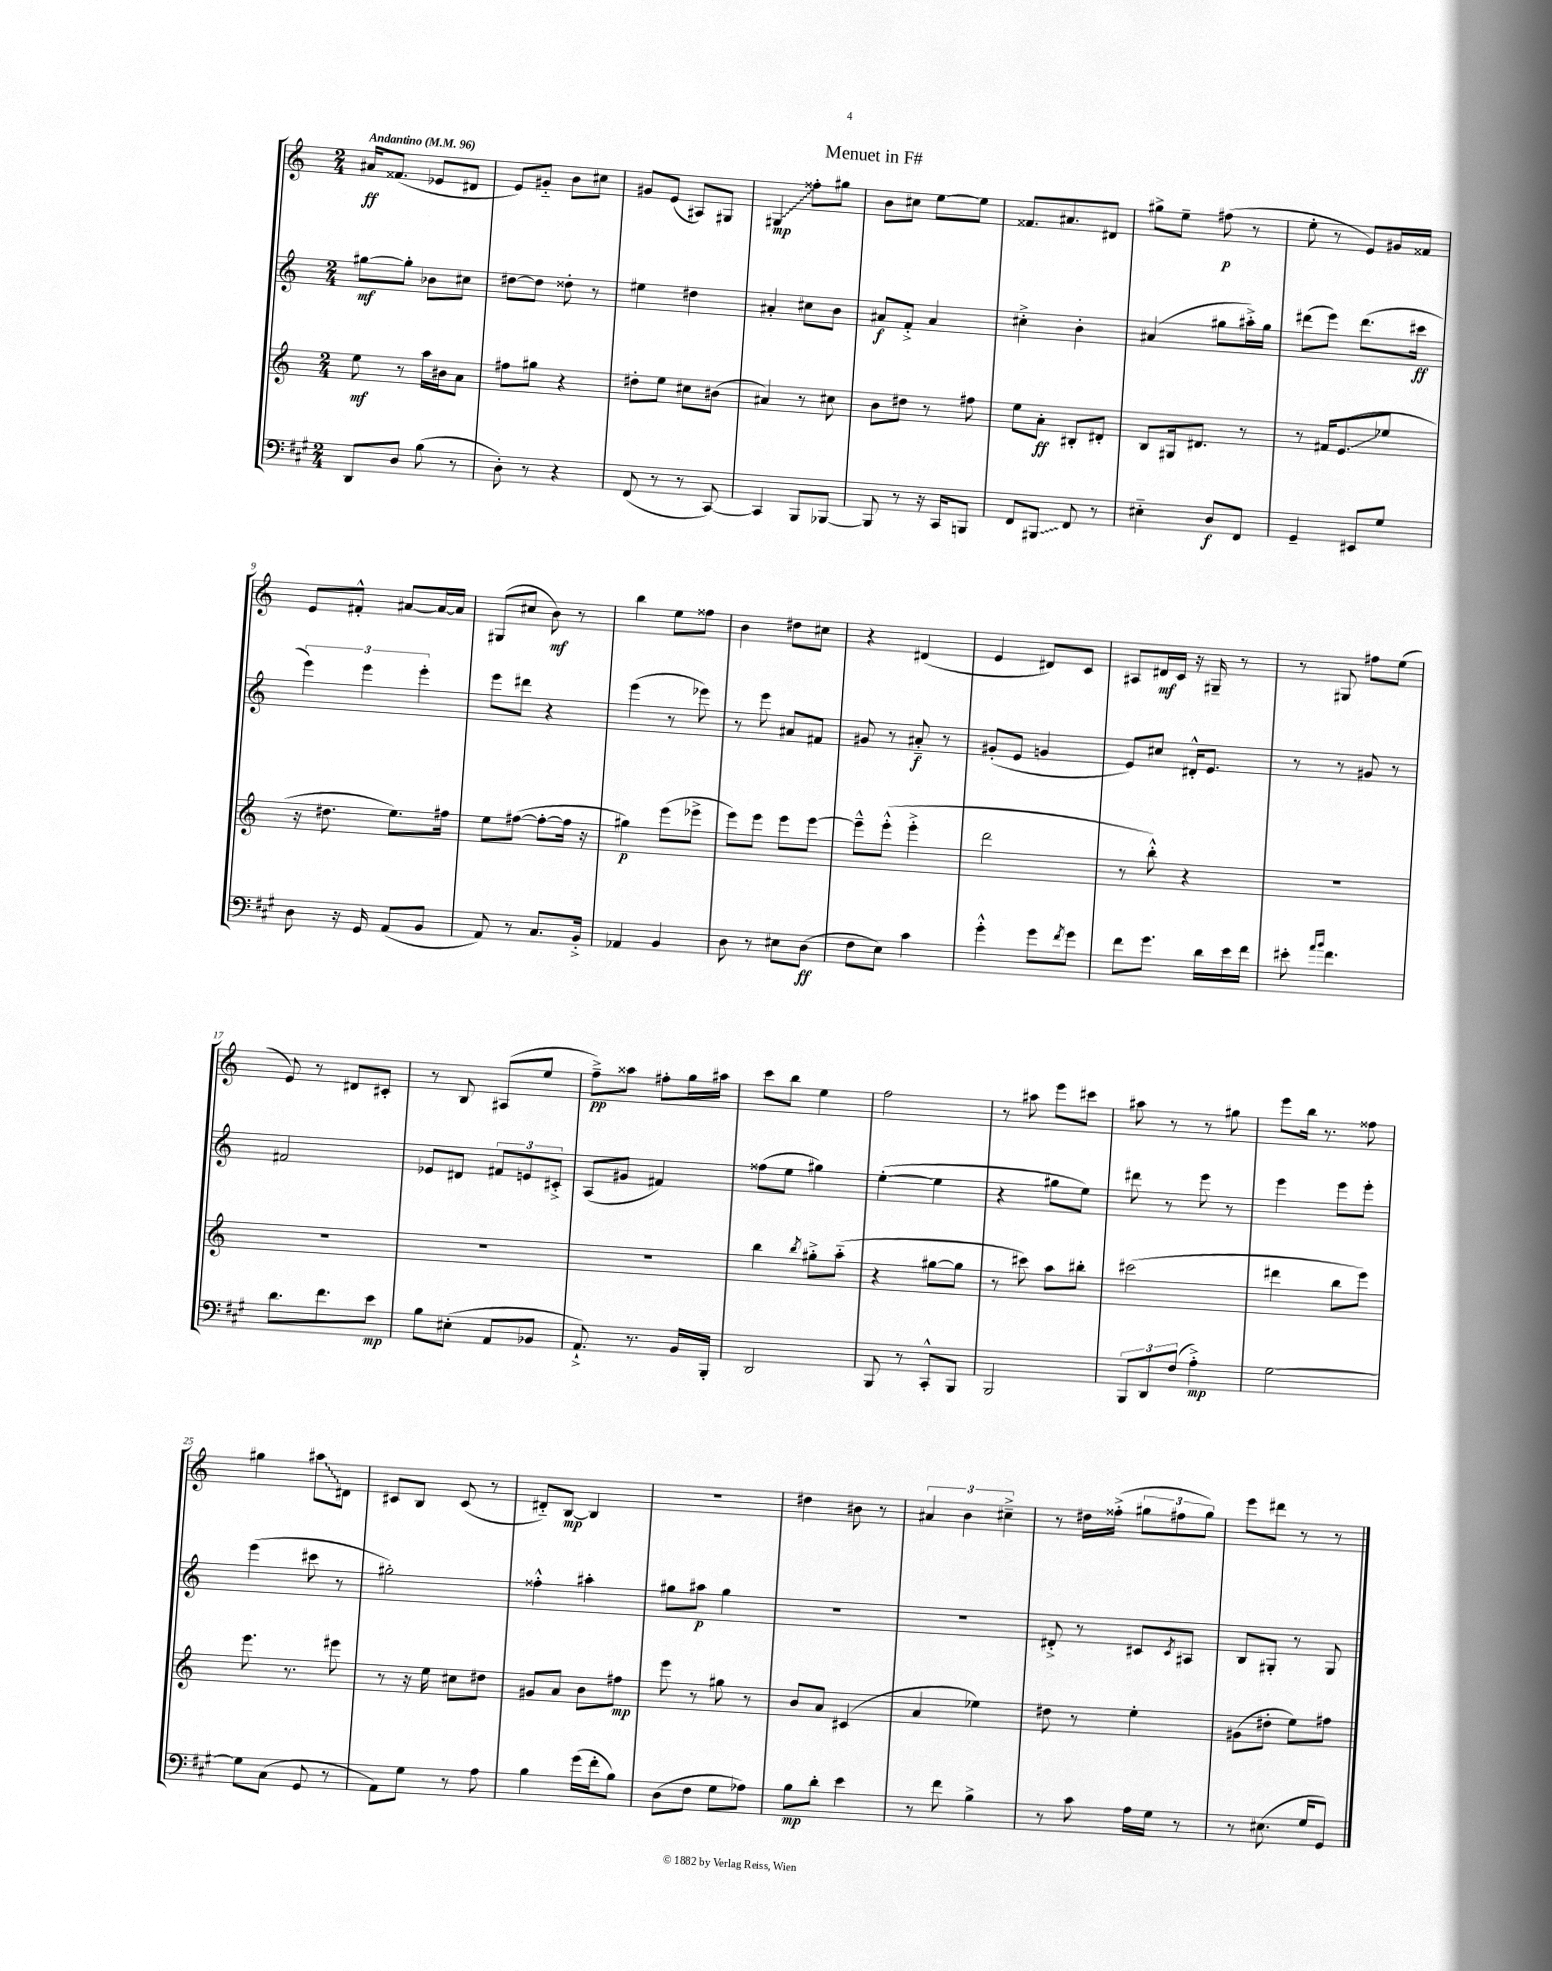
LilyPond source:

\header { title = "Menuet in F#" }
<<
\new StaffGroup <<
\new Staff = "s0" {
    \clef treble \key c \major \numericTimeSignature \time 2/4 \tempo "Andantino" 4 = 96
    ais'16\ff fisis'8.( ees'8 dis'8 |
    e'8) gis'8-_ b'8 cis''8 |
    gis'8 e'8( ais8) gis8 |
    \once \override Glissando.style = #'zigzag gis4\glissando\mp fisis''8-. gis''8 |
    b'8 cis''8 e''8~ e''8 |
    fisis'8. ais'8. dis'8 |
    gis''8-> e''8-- fis''8\p( r8 |
    e''8-. r8 e'8) gis'16 fisis'16 |
    e'8 fis'8-.-^ ais'8~ ais'16~ ais'16 |
    gis8( cis''8 b'8\mf) r8 |
    b''4 e''8 fisis''8 |
    b'4 dis''8 cis''8 |
    r4 dis'4( |
    e'4 dis'8) c'8 |
    ais8 dis'16\mf c'16 r16 gis16-- r8 |
    r8 gis8 fis''8 e''8( |
    e'8) r8 dis'8 cis'8-. |
    r8 b8 ais8( e''8 |
    f''8--->\pp) aisis''8 fis''8-. g''16 ais''16 |
    c'''8 b''8 e''4 |
    f''2 |
    r8 ais''8 e'''8 cis'''8 |
    ais''8 r8 r8 gis''8 |
    e'''8 b''16 r8. fisis''8 |
    gis''4 \once \override Glissando.style = #'zigzag ais''8\glissando dis'8 |
    cis'8 b8 cis'8( r8 |
    dis'8-_) b8~\mp b4 |
    R2 |
    dis''4 bis'8 r8 |
    \tuplet 3/2 { ais'4 b'4 cis''4---> } |
    r8 dis''16 fisis''16-.->( \tuplet 3/2 { gis''8 fis''8 gis''8) } |
    e'''8 dis'''8 r8 r8 \bar "|." |
}
\new Staff = "s1" {
    \clef treble \key c \major \numericTimeSignature \time 2/4
    gis''8~\mf gis''8-. bes'8 cis''8 |
    dis''8~ dis''8 disis''8-. r8 |
    eis''4 dis''4 |
    ais'4-. cis''8 b'8 |
    ais'8\f f'8-.-> ais'4 |
    cis''4-.-> b'4-. |
    ais'4( gis''8 ais''16-.->) gis''16 |
    dis'''8( e'''8) dis'''8.( cis'''16\ff |
    \tuplet 3/2 { e'''4) e'''4 e'''4-. } |
    e'''8 dis'''8 r4 |
    e'''4( r8 ees'''8) |
    r8 e'''8 ais'8 fis'8 |
    gis'8 r8 ais'8-_\f r8 |
    gis'8-.( e'8 g'4 |
    e'8) cis''8 dis'16-.-^ e'8. |
    r8 r8 gis'8 r8 |
    fis'2 |
    ees'8 dis'8 \tuplet 3/2 { fis'8 e'8 cis'8-.-> } |
    a8( gis'8 fis'4) |
    fisis''8( e''8 gis''4) |
    e''4~-.( e''4 |
    r4 gis''8 e''8) |
    dis'''8 r8 e'''8 r8 |
    e'''4 e'''8 e'''8-. |
    e'''4( cis'''8 r8 |
    gis''2-.) |
    fisis''4-.-^ ais''4-. |
    gis''8 ais''8\p gis''4 |
    R2 |
    R2 |
    dis'8-.-> r8 cis'8 \acciaccatura { cis'8 } ais8 |
    b8 gis8-. r8 gis8 \bar "|." |
}
\new Staff = "s2" {
    \clef treble \key c \major \numericTimeSignature \time 2/4
    e''8\mf r8 a''16 bis'16 a'8 |
    fis''8 gis''8 r4 |
    dis''8-. e''8 cis''8 bis'8( |
    ais'4) r8 cis''8 |
    b'8 dis''8 r8 fis''8 |
    e''8 a'8-.\ff bis8-. dis'8-. |
    b8 gis16 dis'8. r8 |
    r8 fis'16 e'8.\glissando( ees''8 |
    r16 dis''8. e''8.) fis''16 |
    e''8 fis''8~( fis''8~-. fis''16 r16 |
    gis''4\p) e'''8( ees'''8-> |
    e'''8) e'''8 e'''8 e'''8~ |
    e'''8---^ e'''8-.-^( e'''4-.-> |
    d'''2 |
    r8 b''8-.-^) r4 |
    R2 |
    R2 |
    R2 |
    R2 |
    b''4 \acciaccatura { b''8 } gis''8-.-> a''8-_( |
    r4 gis''8~ gis''8 |
    r8 cis'''8) a''8 bis''8-. |
    cis'''2( |
    dis'''4 b''8 e'''8) |
    e'''8. r8. eis'''8 |
    r8 r16 e''16 cis''8 dis''8 |
    gis'8 a'8 b'8 fis''8\mp |
    e'''8 r8 gis''8 r8 |
    b'8 a'8 cis'4( |
    a'4 ees''4) |
    dis''8 r8 e''4-. |
    gis'8( dis''8-. e''8) fis''8 \bar "|." |
}
\new Staff = "s3" {
    \clef bass \key a \major \numericTimeSignature \time 2/4
    d,8 d8 b8( r8 |
    d8-.) r8 r4 |
    fis,8( r8 r8 cis,8~) |
    cis,4 b,,8 bes,,8~ |
    bes,,8 r8 r16 cis,16 b,,8 |
    fis,8 \once \override Glissando.style = #'zigzag bis,,8\glissando fis,8 r8 |
    eis4-_ d8\f fis,8 |
    gis,4-- eis,8 gis8 |
    d8 r16 gis,16 a,8( b,8 |
    a,8) r8 cis8. b,16-.-> |
    aes,4 b,4 |
    d8 r8 eis8 d8\ff( |
    fis8 e8) cis'4 |
    gis'4-.-^ gis'8 \acciaccatura { fis'8 } gis'8 |
    fis'8 gis'8. d'16 e'16 fis'16 |
    eis'8-. \grace { a'16 b'16 } fis'4. |
    d'8. fis'8. e'8\mp |
    b8 eis8-.( a,8 bes,8 |
    a,8.-!->) r8. b,16 b,,16-. |
    d,2 |
    b,,8 r8 cis,8-.-^ b,,8 |
    b,,2 |
    \tuplet 3/2 { b,,8 d,8 fis8( } a4-.->\mp) |
    gis2~ |
    gis8 cis8( gis,8 r8 |
    a,8) gis8 r8 a8 |
    b4 gis'16( fis'16-. b8) |
    d8( fis8 gis8 aes8) |
    b8\mp d'8-. e'4 |
    r8 fis'8 b4-> |
    r8 cis'8 a16 gis16 r8 |
    r8 eis8.( gis16 gis,8) \bar "|." |
}
>>
>>
